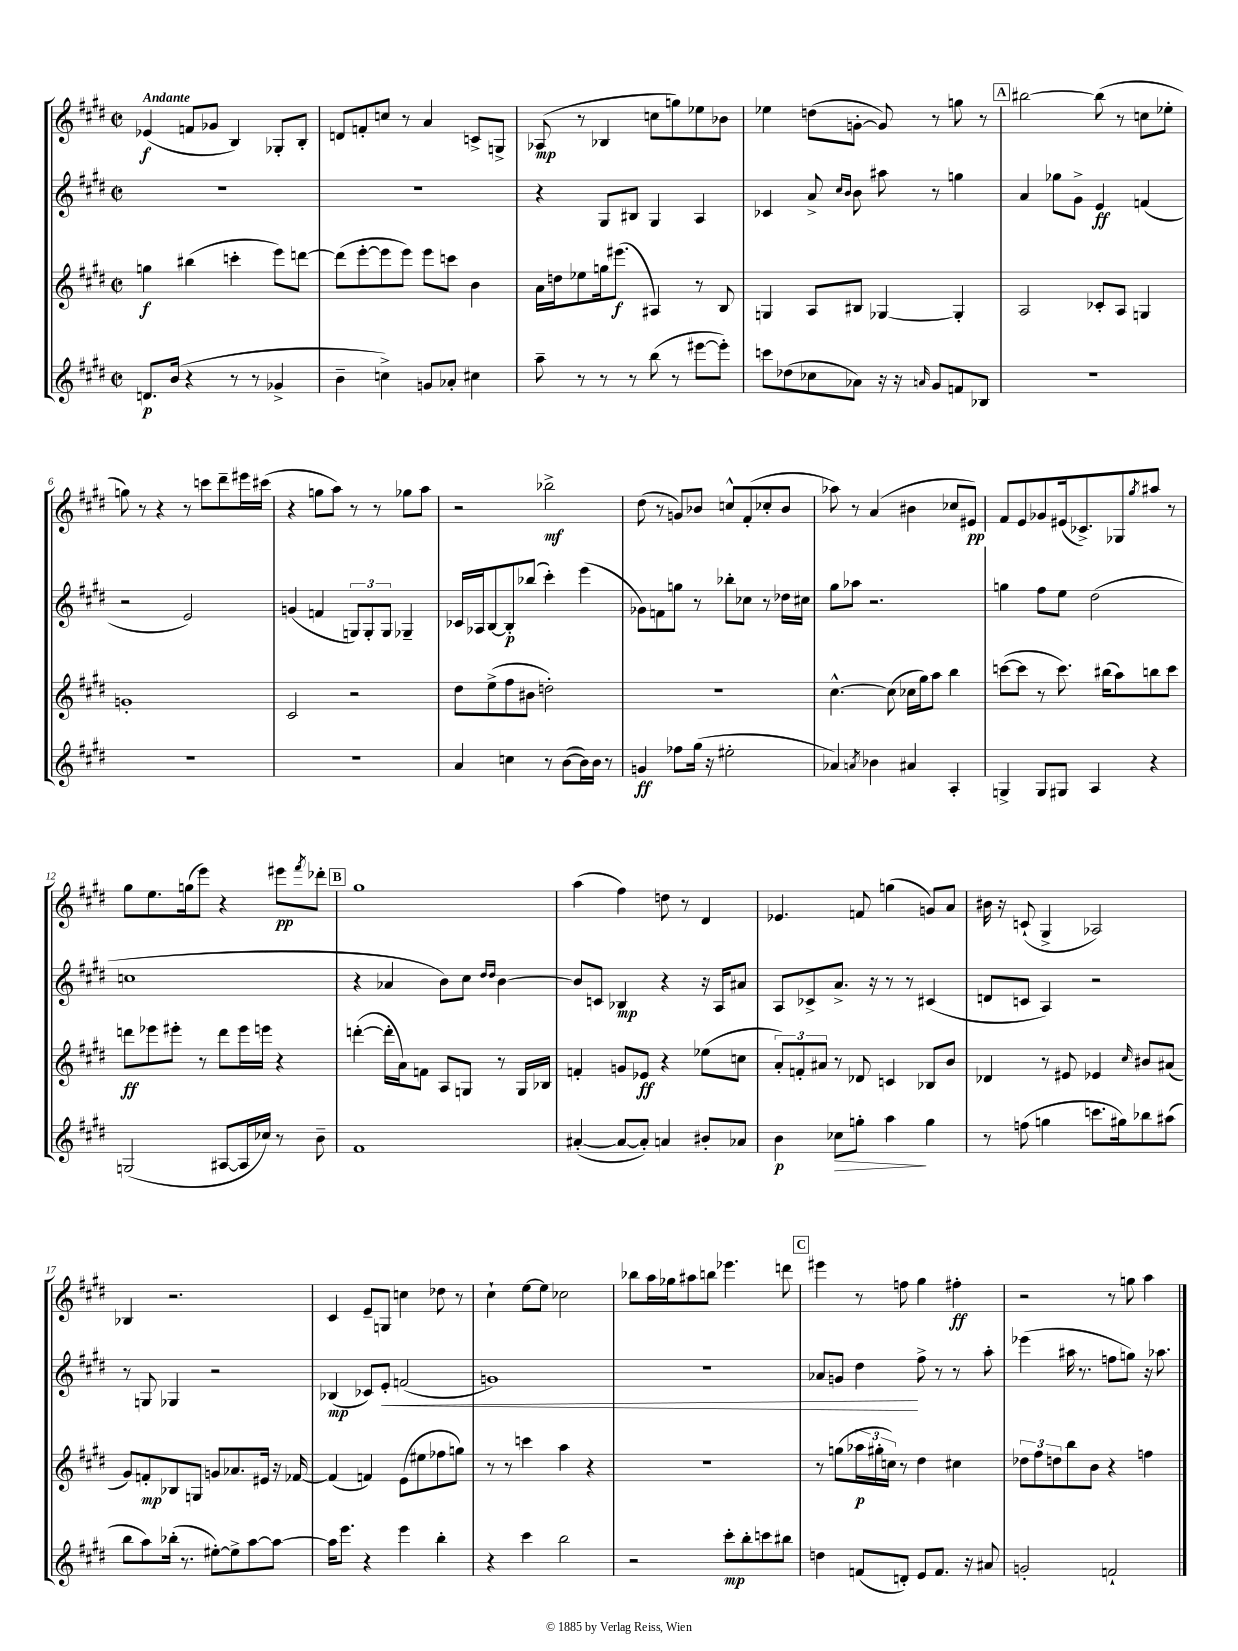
<<
\new StaffGroup <<
\new Staff = "s0" {
    \clef treble \key e \major \defaultTimeSignature \time 2/2 \tempo "Andante"
    ees'4\f( f'8 ges'8 b4) ges8-. b8-. |
    d'8 f'8-. c''8 r8 a'4 c'8-> g8-> |
    aes8\mp( r8 bes4 c''8 g''8) ees''8 bes'8 |
    ees''4 d''8( g'8~-. g'8) r8 g''8 r8 |
    \mark \markup { \box "A" } bis''2~ bis''8( r8 c''8 ees''8-. |
    g''8) r8 r4 r8 c'''8 dis'''8-- eis'''16 cis'''16( |
    r4 g''8 a''8) r8 r8 ges''8 a''8 |
    r2 bes''2->\mf |
    dis''8( r8 g'8) bes'8 c''8-^ fis'8-.( ces''8-. bes'8 |
    aes''8) r8 a'4( bis'4 ces''8 eis'8\pp) |
    fis'8 e'8 ges'8 eis'16( ces'8.->) ges8 \acciaccatura { gis''8 } ais''8 r8 |
    gis''8 e''8. g''16( e'''8) r4 eis'''8\pp \acciaccatura { fis'''8 } des'''8-. |
    \mark \markup { \box "B" } gis''1 |
    a''4( fis''4) d''8 r8 dis'4 |
    ees'4. f'8 g''4( g'8) a'8 |
    bis'16 r16 c'8-!( gis4-> aes2) |
    bes4 r2. |
    cis'4 e'8-- g8 c''4 des''8 r8 |
    cis''4-! e''8~ e''8 ces''2 |
    bes''8 a''16 ges''16 ais''8 b''8 ees'''4. d'''8 |
    \mark \markup { \box "C" } eis'''4 r8 f''8 gis''4 fis''4-.\ff |
    r2 r8 g''8 a''4 \bar "|." |
}
\new Staff = "s1" {
    \clef treble \key e \major \defaultTimeSignature \time 2/2
    R1 |
    R1 |
    r4 gis8 bis8 gis4 a4 |
    ces'4 a'8-> \grace { cis''16 b'16 } b'8 ais''8 r8 g''4 |
    \mark \markup { \box "A" } a'4 ges''8 gis'8-> e'4\ff f'4( |
    r2 e'2) |
    g'4( f'4 \tuplet 3/2 { g8) g8-. g8 } ges4-- |
    ces'16 aes16 b8~ b8-.\p bes''8( cis'''4-.) e'''4( |
    ges'8) f'8 g''8 r8 bes''8-. ces''8 r8 des''16 cis''16 |
    gis''8 aes''8 r2. |
    g''4 fis''8 e''8 dis''2( |
    c''1 |
    \mark \markup { \box "B" } r4 aes'4 b'8) cis''8 \grace { dis''16 dis''16 } b'4~ |
    b'8 c'8 bes4\mp r4 r16 a16 ais'8 |
    a8 ces'8-> a'8.-> r16 r8 r8 cis'4( |
    d'8 c'8 a4) r2 |
    r8 g8 ges4 r2 |
    bes4\mp( ces'8) e'8-.\< f'2( |
    g'1) |
    r1 |
    \mark \markup { \box "C" } aes'8 g'8 dis''4\! fis''8-> r8 r8 a''8-. |
    ees'''4( ais''16 r8. f''8 g''8) r16 aes''8. \bar "|." |
}
\new Staff = "s2" {
    \clef treble \key e \major \defaultTimeSignature \time 2/2
    g''4\f bis''4( c'''4-. e'''8) d'''8~ |
    d'''8( e'''8~-. e'''8 e'''8) e'''8 c'''8 b'4 |
    a'16 d''16 ees''8 g''16 eis'''8.\f( ais4) r8 b8 |
    g4 a8 bis8 ges4~ ges4-. |
    \mark \markup { \box "A" } a2 ces'8-. a8 g4 |
    g'1-. |
    cis'2 r2 |
    dis''8 e''8->( fis''8 bis'8 d''2-.) |
    R1 |
    cis''4.~-^ cis''8( ces''16 gis''16) a''8 b''4 |
    c'''8~( c'''8 r8 c'''8.) bis''16( a''8) b''8 c'''8 |
    d'''8\ff ees'''8 eis'''8-. r8 d'''8 eis'''16 e'''16 r4 |
    \mark \markup { \box "B" } d'''4~-.( d'''16-. a'16) f'8 a8 g8 r8 g16 bes16 |
    f'4-. g'8 ees'8\ff r4 ees''8( c''8 |
    \tuplet 3/2 { a'8-.) f'8-. ais'8 } r8 des'8 c'4 bes8 b'8 |
    des'4 r8 eis'8 ees'4 \grace { cis''16 } bis'8 ais'8( |
    gis'8) f'8-.\mp bes8 g8 g'8 aes'8. eis'16 r16 fes'16~ |
    fes'4( f'4) e'8( eis''8 fes''8 g''8) |
    r8 r8 c'''4 a''4 r4 |
    R1 |
    \mark \markup { \box "C" } r8 g''8( \tuplet 3/2 { aes''16\p gis''16-. c''16) } r8 dis''4 cis''4 |
    \tuplet 3/2 { des''8 fis''8 d''8 } b''8 b'8 r4 f''4 \bar "|." |
}
\new Staff = "s3" {
    \clef treble \key e \major \defaultTimeSignature \time 2/2
    d'8.\p b'16( r4 r8 r8 ges'4-> |
    b'4-- c''4->) g'8 aes'8-. cis''4 |
    a''8-- r8 r8 r8 b''8( r8 eis'''8~ eis'''8-.) |
    c'''8 des''8( ces''8 aes'8) r16 r16 \grace { a'16 } gis'8 f'8 bes8 |
    \mark \markup { \box "A" } R1 |
    R1 |
    R1 |
    a'4 c''4 r8 b'8~( b'16) b'16 r8 |
    g'4\ff fes''8 gis''16( r16 eis''2-. |
    aes'4) \acciaccatura { a'8 } bes'4 ais'4 a4-. |
    g4-> g8 gis8 a4 r4 |
    g2( ais8~ ais16 ces''16) r8 b'8-- |
    \mark \markup { \box "B" } fis'1 |
    ais'4~-.( ais'8~ ais'8-.) a'4 bis'8-. aes'8 |
    b'4\p ces''8\> g''8-. a''4\! g''4 |
    r8 f''8( g''4 c'''8. gis''16) bes''8 ais''8( |
    b''8 a''8) bes''16-.( r8. eis''8~-.) eis''8-> a''8~ a''8~ |
    a''16 e'''8. r4 e'''4 b''4-. |
    r4 cis'''4 b''2 |
    r2 cis'''8-.\mp b''8-. c'''8 bis''8 |
    \mark \markup { \box "C" } d''4 f'8( d'8-.) e'8 f'8. r16 ais'8 |
    g'2-. f'2-! \bar "|." |
}
>>
>>
